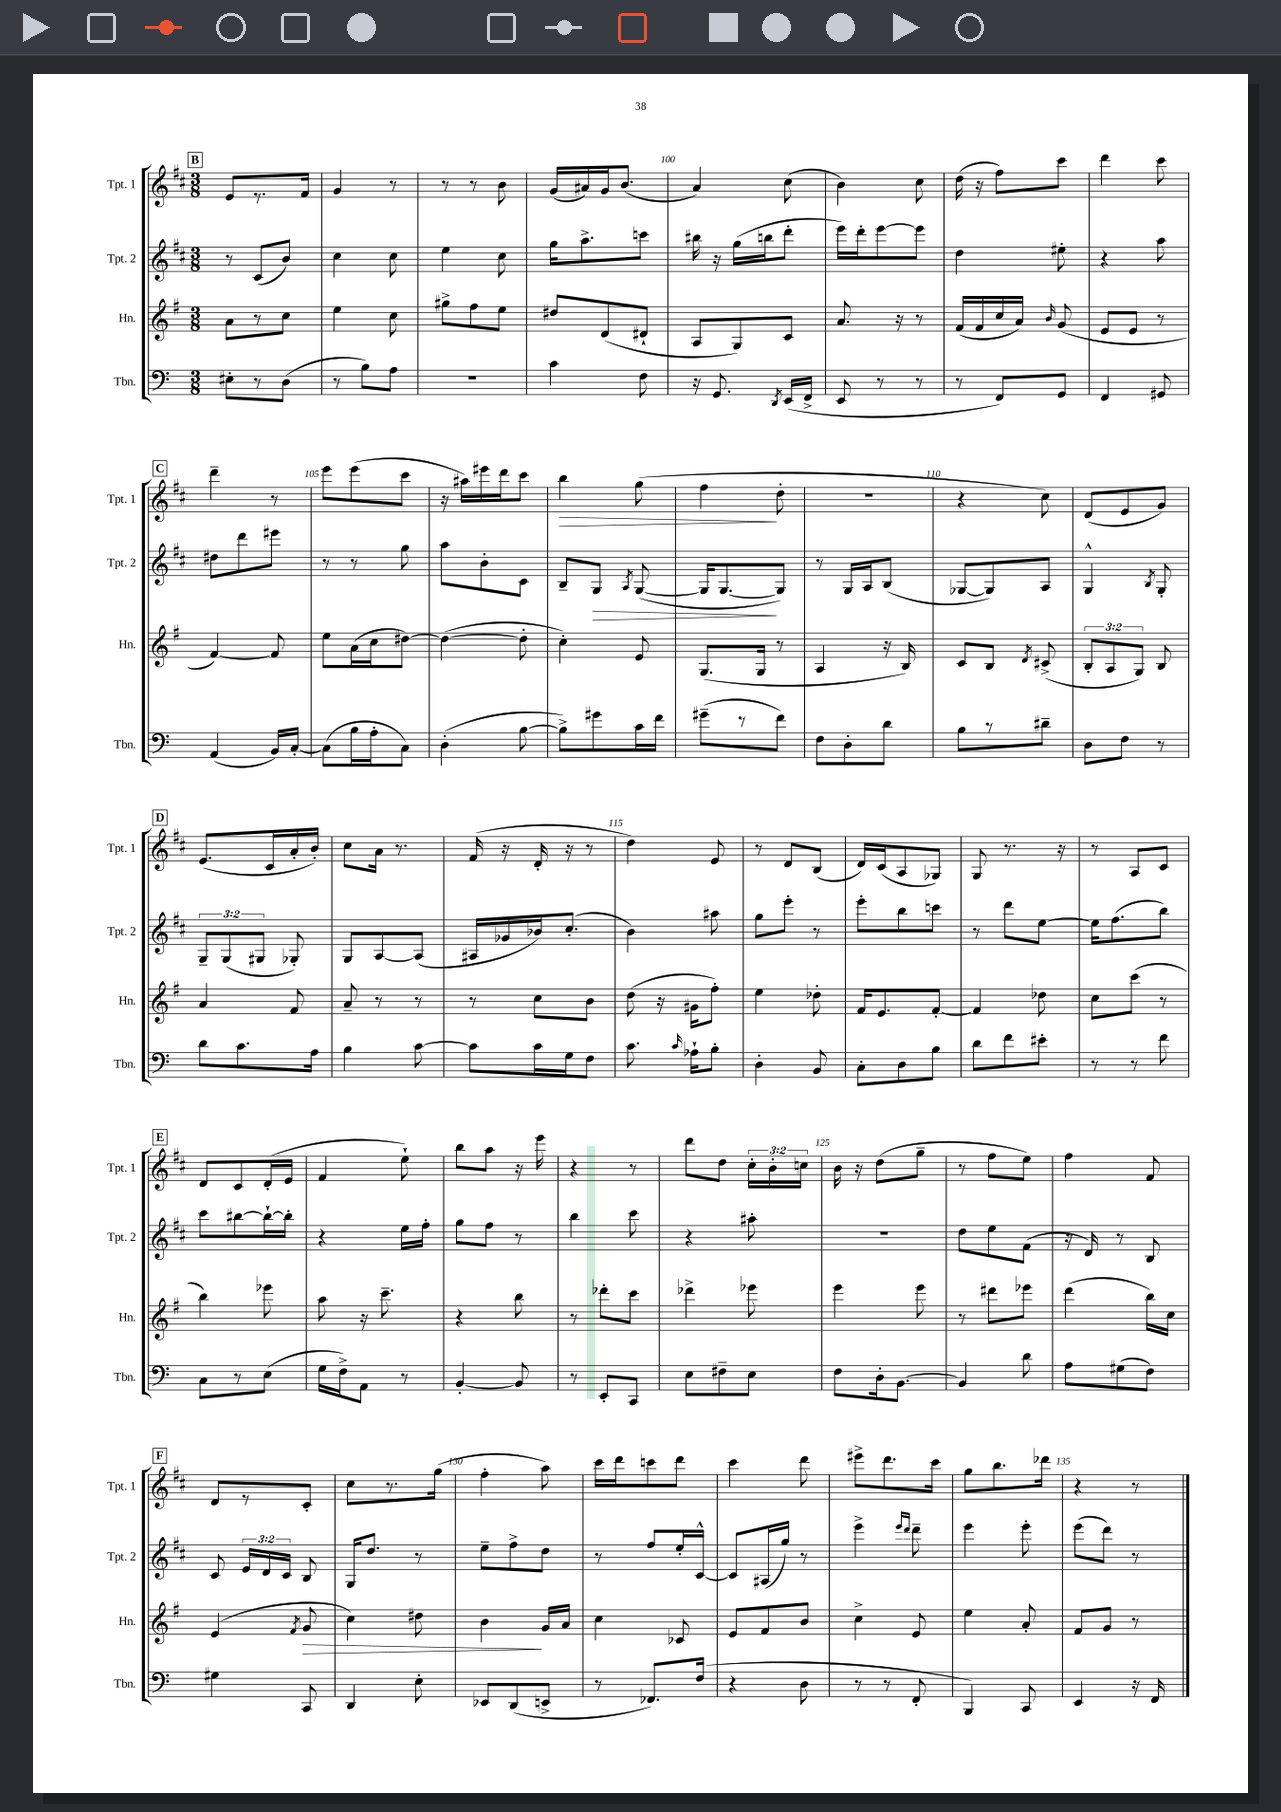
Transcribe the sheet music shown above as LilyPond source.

<<
\new StaffGroup <<
\new Staff = "s0" \with { instrumentName = "Tpt. 1" shortInstrumentName = "Tpt. 1" } {
    \clef treble \key d \major \numericTimeSignature \time 3/8 \override Staff.TupletNumber.text = #tuplet-number::calc-fraction-text
    \autoBeamOff \mark \markup { \box "B" } e'8[ r8. fis'16] |
    g'4 r8 |
    r8 r8 b'8 |
    g'16[( ais'16) g'16 b'8.]( |
    a'4) cis''8( |
    b'4) cis''8 |
    d''16( r16 fis''8[) cis'''8] |
    d'''4 cis'''8 |
    \mark \markup { \box "C" } d'''4-- r8 |
    e'''8[ e'''8( cis'''8] |
    r16 ais''16[) eis'''16 d'''16 cis'''8] |
    b''4\> g''8( |
    fis''4\! d''8-. |
    R4. |
    r4 cis''8) |
    d'8[( e'8 g'8]) |
    \mark \markup { \box "D" } e'8.[( cis'16 a'16-. b'16]-.) |
    cis''8[ a'16] r8. |
    fis'16( r16 d'16-. r16 r8 |
    d''4) e'8 |
    r8 d'8[ b8]( |
    d'16[) cis'16( a8 ges8]) |
    g8 r8. r16 |
    r8 a8[ cis'8] |
    \mark \markup { \box "E" } d'8[ cis'8 d'16-.( e'16] |
    fis'4 e''8-!) |
    b''8[ a''8] r16 e'''16 |
    r4 r8 |
    d'''8[ d''8] \tuplet 3/2 { cis''16[-. b'16-. c''16] } |
    b'16 r16 d''8[( g''8]-- |
    r8 fis''8[ e''8]) |
    fis''4 fis'8 |
    \mark \markup { \box "F" } d'8[ r8 cis'8]-. |
    cis''8[ r8. g''16]( |
    fis''4-. a''8) |
    cis'''16[ d'''16 c'''8 d'''8] |
    cis'''4 d'''8 |
    eis'''8[-> d'''8. cis'''16] |
    g''8[ b''8. des'''16] |
    r4 r8 \bar "|." |
}
\new Staff = "s1" \with { instrumentName = "Tpt. 2" shortInstrumentName = "Tpt. 2" } {
    \clef treble \key d \major \numericTimeSignature \time 3/8 \override Staff.TupletNumber.text = #tuplet-number::calc-fraction-text
    \autoBeamOff \mark \markup { \box "B" } r8 cis'8[( b'8]) |
    cis''4 cis''8 |
    e''4 cis''8 |
    g''16[ a''8.-> c'''8] |
    bis''16 r16 g''16[( b''16 d'''8]-. |
    e'''16[) d'''16-. e'''8~ e'''8] |
    d''4 eis''8-. |
    r4 a''8 |
    \mark \markup { \box "C" } dis''8[ d'''8 eis'''8] |
    r8 r8 g''8 |
    a''8[ b'8-. cis'8] |
    b8[-- g8]\> \acciaccatura { a8 } g8~( |
    g16[ g8.~\! g8]) |
    r8 g16[ a16 b8]( |
    ges8[~ ges8) a8] |
    g4-^ \acciaccatura { b8 } g8-. |
    \mark \markup { \box "D" } \tuplet 3/2 { g8[-- g8( gis8] } ges8-.) |
    g8[ a8~ a8]( |
    ais16[ ges'16 bes'16) cis''8.]-.( |
    b'4) ais''8 |
    g''8[ e'''8]-. r8 |
    e'''8[-. b''8 c'''8] |
    r8 d'''8[ e''8]~ |
    e''16[ fis''8.( b''8]) |
    \mark \markup { \box "E" } cis'''8[ bis''8~ bis''16~-! bis''16]-. |
    r4 e''16[ fis''16]-. |
    g''8[ fis''8] r8 |
    b''4 cis'''8 |
    r4 ais''8-. |
    R4. |
    d''8[ e''8 fis'8]( |
    r16 d'16) r8 b8 |
    \mark \markup { \box "F" } cis'8 \tuplet 3/2 { e'16[ d'16 cis'16] } b8 |
    g16[ d''8.] r8 |
    e''8[-- fis''8-> d''8] |
    r8 fis''8[ e''16-. cis'16]~-^ |
    cis'8[ ais16( g''16]) r8 |
    e'''4-> \grace { e'''16[ d'''16] } d'''8-- |
    e'''4 e'''8-. |
    e'''8[( d'''8]) r8 \bar "|." |
}
\new Staff = "s2" \with { instrumentName = "Hn." shortInstrumentName = "Hn." } {
    \clef treble \key g \major \numericTimeSignature \time 3/8 \override Staff.TupletNumber.text = #tuplet-number::calc-fraction-text
    \autoBeamOff \mark \markup { \box "B" } a'8[ r8 c''8] |
    e''4 c''8 |
    gis''8[-> fis''8 e''8] |
    dis''8[ d'8( dis'8]-! |
    a8[ g8) c'8] |
    a'8. r16 r8 |
    fis'16[( fis'16 c''16 a'16]) \grace { b'16 } g'8( |
    e'8[ e'8] r8 |
    \mark \markup { \box "C" } fis'4~) fis'8 |
    e''8[ a'16( c''16 dis''8]~) |
    dis''4~( dis''8-. |
    c''4-.) e'8 |
    g8.[( g16] r8 |
    a4 r16 b16) |
    c'8[ b8] \acciaccatura { d'8 } cis'8->( |
    \tuplet 3/2 { b8[-. a8 g8]) } b8 |
    \mark \markup { \box "D" } a'4 fis'8 |
    a'8-- r8 r8 |
    r8 c''8[ b'8] |
    d''8( r16 gis'16[ fis''8]-.) |
    e''4 des''8-. |
    fis'16[ e'8. fis'8]~-. |
    fis'4 des''8 |
    c''8[ c'''8]( r8 |
    \mark \markup { \box "E" } b''4) ees'''8 |
    a''8 r16 c'''8.-- |
    r4 b''8 |
    r8 des'''8[-. c'''8] |
    des'''4-> ees'''8 |
    e'''4 e'''8 |
    r8 dis'''8[ ees'''8] |
    d'''4( b''16[) c''16] |
    \mark \markup { \box "F" } e'4( \acciaccatura { fis'8 } g'8\> |
    c''4) dis''8 |
    b'4\! g'16[ a'16] |
    c''4 ces'8 |
    e'8[ fis'8 b'8] |
    c''4-> e'8 |
    e''4 a'8-. |
    fis'8[ g'8] r8 \bar "|." |
}
\new Staff = "s3" \with { instrumentName = "Tbn." shortInstrumentName = "Tbn." } {
    \clef bass \key c \major \numericTimeSignature \time 3/8
    \autoBeamOff \mark \markup { \box "B" } eis8[-. r8 d8]( |
    r8 b8[) a8] |
    R4. |
    c'4 f8 |
    r16 g,8. \acciaccatura { d,8 } e,16[( f,16]-> |
    e,8 r8 r8 |
    r8 f,8[) g,8] |
    f,4 gis,8 |
    \mark \markup { \box "C" } a,4( b,16[) c16]~-. |
    c8[( b16 a16-. c8]) |
    d4-.( b8~ |
    b8[->) gis'8 c'16 f'16] |
    gis'8[--( r8 f'8]) |
    f8[ d8-. d'8] |
    b8[ r8 dis'8]-- |
    d8[ f8] r8 |
    \mark \markup { \box "D" } d'8[ c'8. a16] |
    b4 c'8~ |
    c'8[ c'16 g16 f8] |
    c'8. \grace { c'16 } aes16[-! b8]-. |
    d4-. b,8 |
    c8[-. d8 b8] |
    d'8[ f'8 eis'8]-. |
    r8 r8 f'8 |
    \mark \markup { \box "E" } c8[ r8 e8]( |
    g16[ f16->) a,8] r8 |
    b,4~-. b,8 |
    r8 e,8[-. c,8] |
    e8[ fis8-- e8] |
    f8[ d16-. b,8.]~ |
    b,4 d'8 |
    a8[ gis8( f8]) |
    \mark \markup { \box "F" } gis4 c,8 |
    d,4 e8-. |
    ees,8[ d,8( e,8]-> |
    r8 fes,8.[) f16]( |
    r4 d8 |
    r8 r8 f,8-. |
    b,,4) c,8 |
    e,4 r16 f,16 \bar "|." |
}
>>
>>
\layout { \context { \Score currentBarNumber = #96 \override BarNumber.break-visibility = ##(#f #t #t) barNumberVisibility = #(every-nth-bar-number-visible 5) } }
